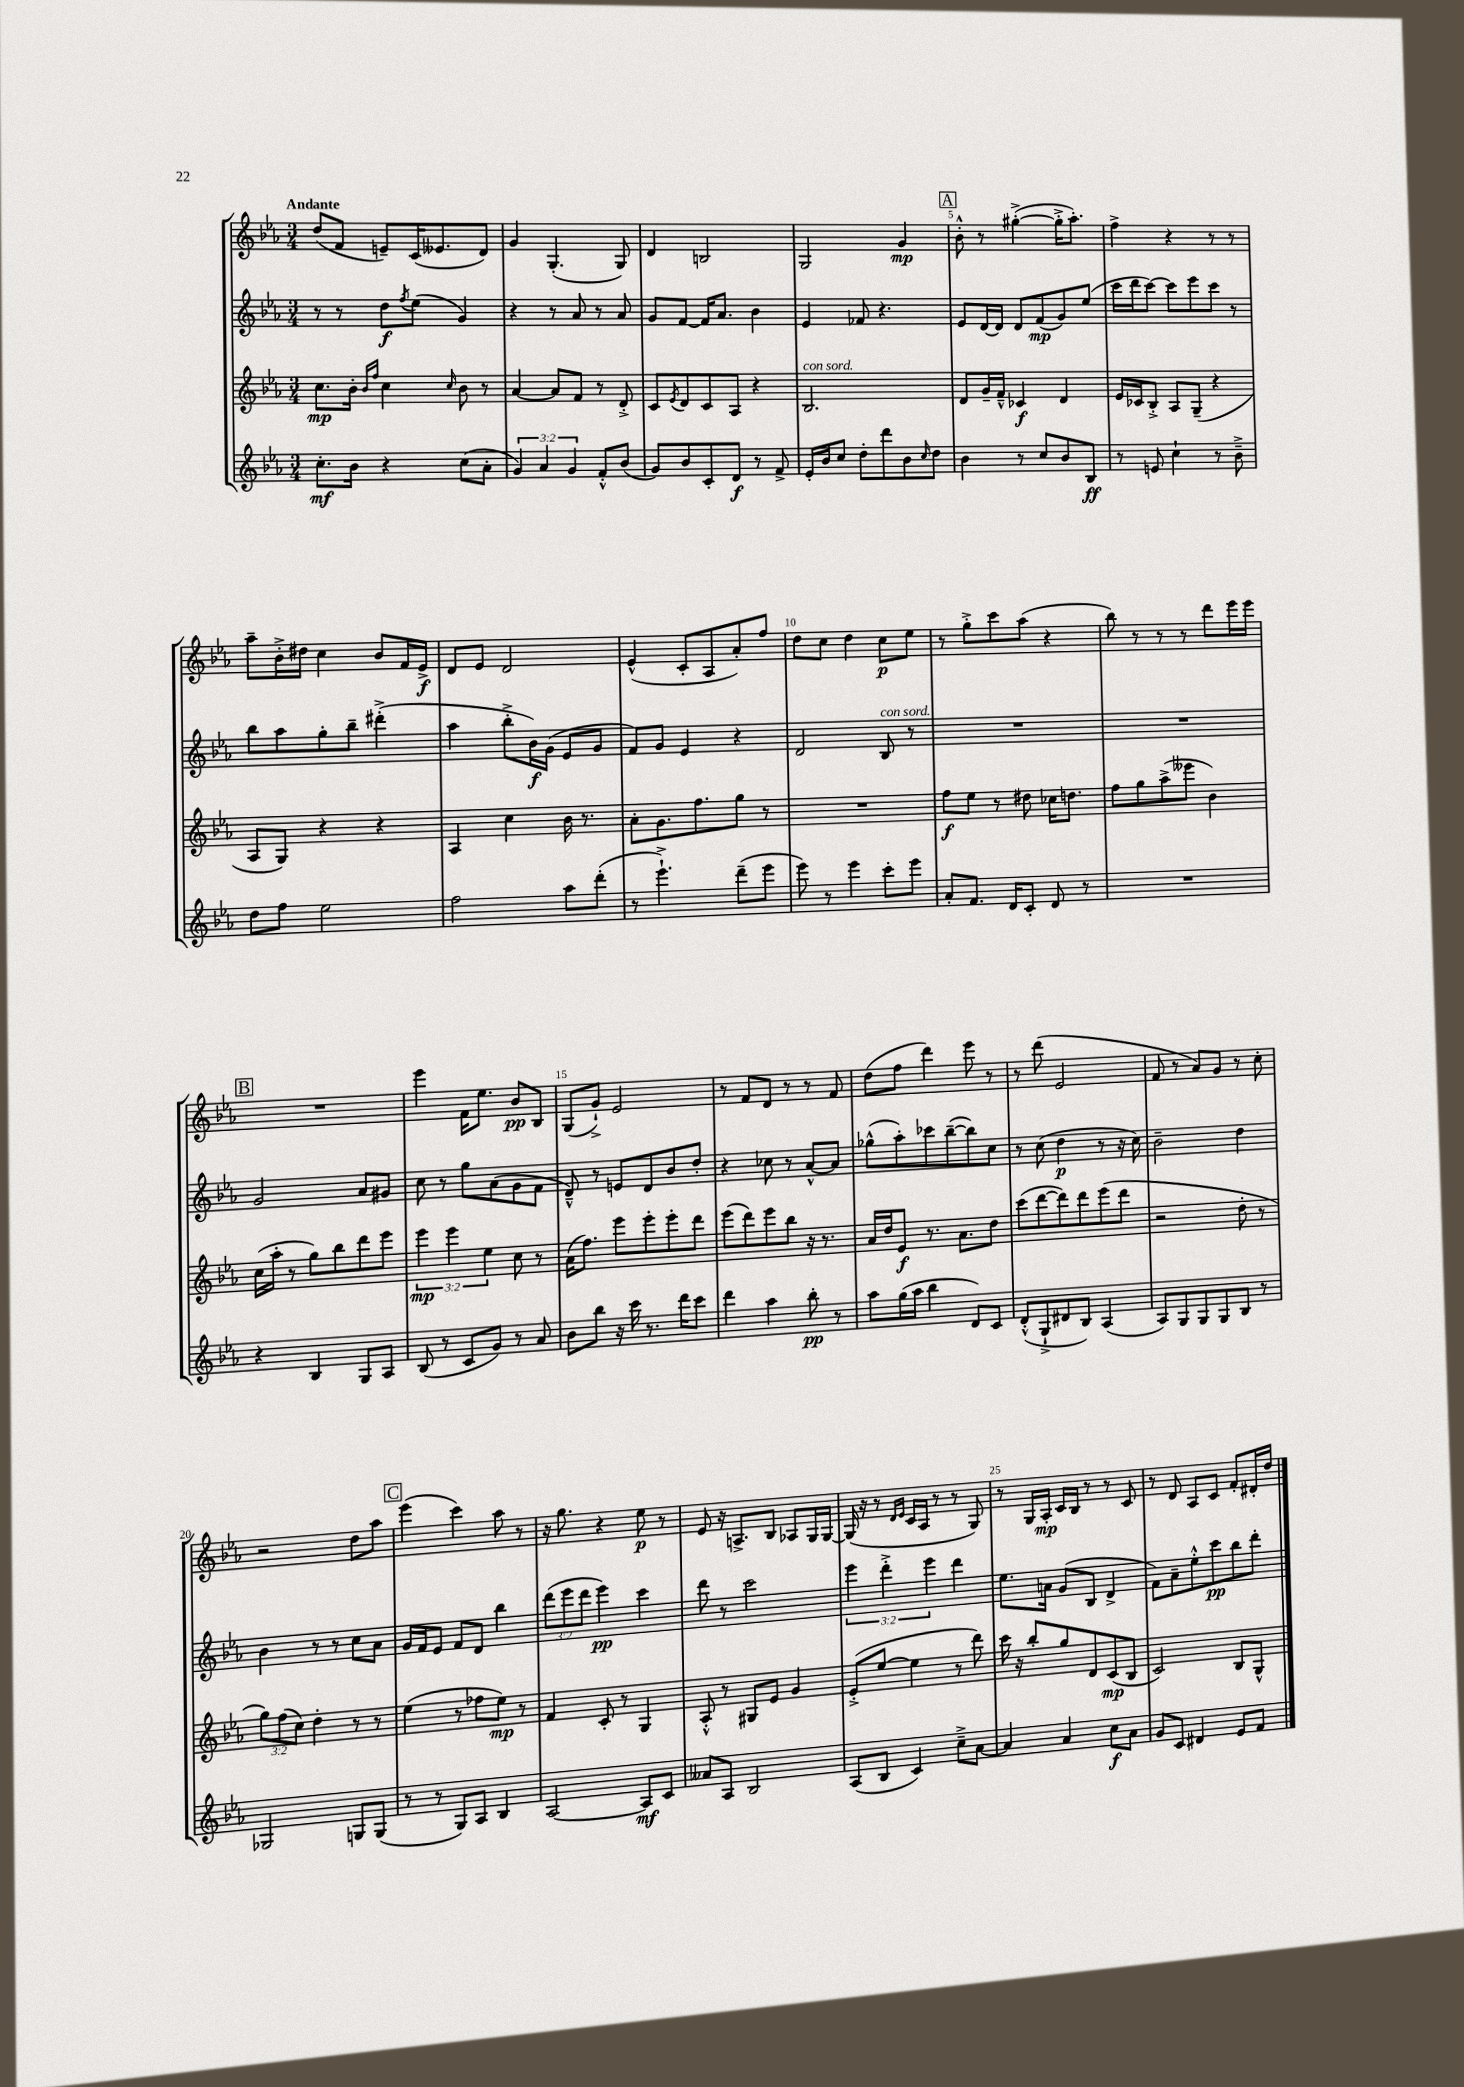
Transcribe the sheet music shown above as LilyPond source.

<<
\new StaffGroup <<
\new Staff = "s0" {
    \clef treble \key ees \major \numericTimeSignature \time 3/4 \tempo "Andante"
    d''8( f'8 e'8--) c'16( eeses'8. d'8) |
    g'4 g4.-.( g8) |
    d'4 b2 |
    g2 g'4\mp |
    \mark \markup { \box "A" } bes'8-.-^ r8 gis''4~-.->( gis''16-.-> aes''8.-.) |
    f''4-> r4 r8 r8 |
    aes''8-- bes'16-.-> dis''16 c''4 bes'8 f'16 ees'16->\f |
    d'8 ees'8 d'2 |
    ees'4-^( c'8-. aes8 aes'8-.) f''8 |
    d''8 c''8 d''4 c''8\p ees''8 |
    r8 g''8-.-> c'''8 aes''8( r4 |
    bes''8) r8 r8 r8 d'''8 ees'''16 ees'''16 |
    \mark \markup { \box "B" } R2. |
    ees'''4 f'16 ees''8. bes'8\pp bes8 |
    g8( g'8-!->) ees'2 |
    r8 f'8 d'8 r8 r8 f'8 |
    d''8( f''8 d'''4) ees'''8 r8 |
    r8 d'''8( ees'2 |
    f'8 r8 aes'8) g'8 r8 c''8-. |
    r2 d''8 aes''8 |
    \mark \markup { \box "C" } ees'''4( c'''4) aes''8 r8 |
    r16 g''8. r4 ees''8\p r8 |
    ees'8 r16 a8.-> bes8 aes8 g16 g16~ |
    g16( r16 r8 \grace { d'16 ees'16 } c'16 aes16 r8 r8 g8) |
    r8 g16 aes16-.\mp c'16 bes16 r8 r8 c'8 |
    r8 d'8 aes8 c'8 f'8-. dis'16-. d''16 \bar "|." |
}
\new Staff = "s1" {
    \clef treble \key ees \major \numericTimeSignature \time 3/4 \override Staff.TupletNumber.text = #tuplet-number::calc-fraction-text
    r8 r8 d''8\f \acciaccatura { f''8 } ees''8( g'4) |
    r4 r8 aes'8 r8 aes'8 |
    g'8 f'8~ f'16 aes'8. bes'4 |
    ees'4 fes'8 r4. |
    \mark \markup { \box "A" } ees'8 d'16~ d'16 d'8 f'8\mp( g'8) ees''8( |
    c'''16 d'''16 c'''8~) c'''8 ees'''8 c'''8 r8 |
    bes''8 aes''8 g''8-. bes''8-- dis'''4-.->( |
    aes''4 bes''8-.-> bes'16\f) g'16( ees'8 g'8 |
    f'8) g'8 ees'4 r4 |
    d'2 bes8^\markup { \italic "con sord." } r8 |
    R2. |
    R2. |
    \mark \markup { \box "B" } g'2 aes'8 gis'8 |
    c''8 r8 g''8 aes'8( g'8 f'8 |
    d'8---^) r8 e'8 d'8 bes'8 d''8-. |
    r4 ces''8 r8 aes'8~-^ aes'8 |
    ges''8-^( aes''8-.) ces'''8 bes''8~--( bes''8) c''8 |
    r8 c''8( d''4\p r8 r16 c''16) |
    bes'2-- d''4 |
    bes'4 r8 r8 c''8 aes'8 |
    \mark \markup { \box "C" } g'16 f'16 ees'8 f'8 d'8 bes''4 |
    \tuplet 3/2 { d'''8( ees'''8 d'''8 } ees'''4\pp) c'''4 |
    d'''8 r8 c'''2 |
    \tuplet 3/2 { ees'''4 d'''4-.-> ees'''4 } d'''4 |
    ees''8. a'16 g'8( bes8 d'4-> |
    f'8) aes'8-- ees''8-.-^ c'''8\pp bes''8 d'''8-. \bar "|." |
}
\new Staff = "s2" {
    \clef treble \key ees \major \numericTimeSignature \time 3/4 \override Staff.TupletNumber.text = #tuplet-number::calc-fraction-text
    c''8.\mp bes'16-. \grace { bes'16 f''16 } c''4 \grace { c''16 } bes'8 r8 |
    aes'4~ aes'8 f'8 r8 d'8-.-> |
    c'8 \acciaccatura { ees'8 } d'8 c'8 aes8 r4 |
    bes2.^\markup { \italic "con sord." } |
    \mark \markup { \box "A" } d'8 g'16-- f'16---^ ces'4\f d'4 |
    ees'16 ces'16 bes8-.-> aes8 g8--( r4 |
    aes8 g8) r4 r4 |
    aes4 c''4 bes'16 r8. |
    aes'8-. g'8. f''8. g''8 r8 |
    R2. |
    f''8\f ees''8 r8 dis''8 ces''16 d''8. |
    f''8 g''8 aes''8->( eeses'''8 bes'4) |
    \mark \markup { \box "B" } c''16( aes''16-. r8 g''8) bes''8 d'''8 ees'''8 |
    \tuplet 3/2 { ees'''4\mp ees'''4 ees''4 } c''8 r8 |
    aes'16( f''8.) ees'''8 ees'''8-. ees'''8-. d'''8 |
    ees'''8( d'''8) ees'''8 bes''8 r16 r8. |
    aes'16 d''16 ees'8\f r8. aes'8. d''8 |
    c'''8( d'''8~ d'''8) d'''8 ees'''8( d'''8 |
    r2 d''8-. r8 |
    \tuplet 3/2 { g''8) f''8( c''8) } d''4-. r8 r8 |
    \mark \markup { \box "C" } ees''4( r8 fes''8 ees''8\mp) r8 |
    f'4 c'8-. r8 g4 |
    aes8-.-^ r8 gis8 ees'8 g'4 |
    ees'8-.->( ees''8~ ees''4 r8 d'''8) |
    c'''16 r16 bes''8-. g''8 d'8 c'8\mp( bes8 |
    c'2) bes8 g8-^ \bar "|." |
}
\new Staff = "s3" {
    \clef treble \key ees \major \numericTimeSignature \time 3/4 \override Staff.TupletNumber.text = #tuplet-number::calc-fraction-text
    c''8.-.\mf bes'16 r4 c''8( aes'8-. |
    \tuplet 3/2 { g'4) aes'4 g'4 } f'8-.-^ bes'8( |
    g'8) bes'8 c'8-. d'8\f r8 f'8-> |
    ees'16-. bes'16 c''8 d''8-. d'''8 bes'8 \grace { c''16 } d''8 |
    \mark \markup { \box "A" } bes'4 r8 c''8 bes'8 bes8\ff |
    r8 e'8 c''4-! r8 bes'8---> |
    d''8 f''8 ees''2 |
    f''2 aes''8 d'''8-.( |
    r8 ees'''4.-!->) d'''8--( ees'''8 |
    ees'''8) r8 ees'''4 c'''8-. ees'''8 |
    aes'8-. f'8. d'16 c'8-. d'8 r8 |
    R2. |
    \mark \markup { \box "B" } r4 bes4 g8 aes8 |
    bes8( r8 c'8 g'8) r8 aes'8 |
    bes'8 bes''8 r16 c'''16 r8. d'''16 c'''8 |
    d'''4 aes''4 bes''8-.\pp r8 |
    aes''8 g''16( aes''16 bes''4 d'8) c'8 |
    d'8-.-^( g8-!-> dis'8 bes8) aes4( |
    aes8) g8 g8 g8 bes8 r8 |
    ges2 g8 g8( |
    \mark \markup { \box "C" } r8 r8 g8) aes8 bes4 |
    aes2~ aes8\mf c'8 |
    aeses'8 aes8 bes2 |
    aes8( bes8 c'4) c''8---> aes'8~ |
    aes'4 aes'4 c''8\f aes'8 |
    g'8 c'8 dis'4 ees'8 f'8 \bar "|." |
}
>>
>>
\layout { \context { \Score \override BarNumber.break-visibility = ##(#f #t #t) barNumberVisibility = #(every-nth-bar-number-visible 5) } }
